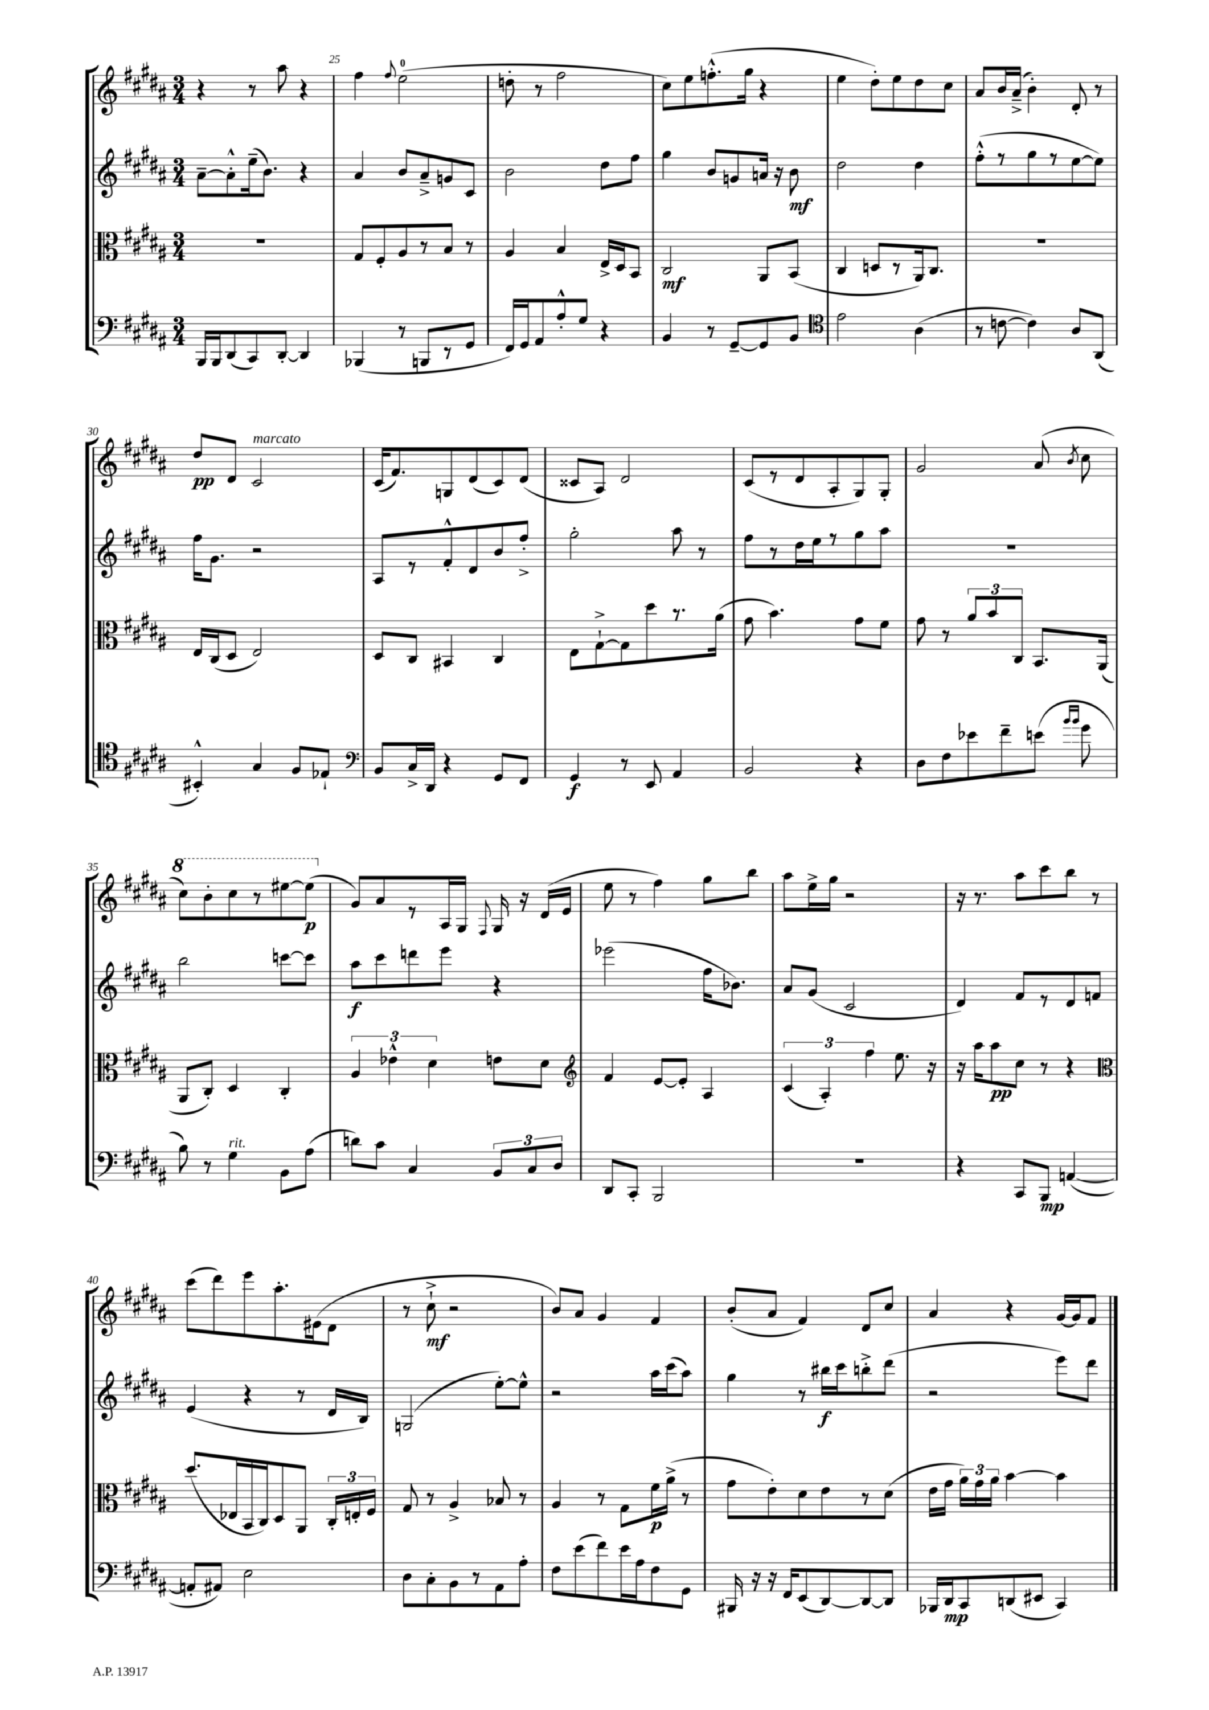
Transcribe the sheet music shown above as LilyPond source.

<<
\new StaffGroup <<
\new Staff = "s0" {
    \clef treble \key b \major \numericTimeSignature \time 3/4
    \autoBeamOff r4 r8 ais''8 r4 |
    fis''4 \appoggiatura { fis''8 } e''2-0( |
    d''8-. r8 fis''2 |
    cis''8[) e''8 f''8.-.-^( gis''16] r4 |
    e''4 dis''8[-.) e''8 dis''8 cis''8] |
    ais'8[ b'16 ais'16]--->( b'4-.) dis'8-. r8 |
    dis''8[\pp dis'8] cis'2^\markup { \italic "marcato" } |
    cis'16[( fis'8.) g8 dis'8( cis'8) dis'8]( |
    cisis'8[ ais8]) dis'2 |
    cis'8[( r8 dis'8 ais8-. gis8) gis8]-. |
    gis'2 ais'8( \acciaccatura { b'8 } cis''8 |
    \ottava #1 cis'''8[) b''8-. cis'''8 r8 eis'''8~ eis'''8]\p( \ottava #0 |
    gis'8[) ais'8 r8 ais16 gis16] \appoggiatura { fis8 } gis16 r16 dis'16[( e'16] |
    e''8 r8 fis''4) gis''8[ b''8] |
    ais''8[ e''16-> gis''16] r2 |
    r16 r8. ais''8[ cis'''8 b''8] r8 |
    cis'''8[( dis'''8) e'''8 ais''8.-. eis'16( dis'8] |
    r8 cis''8-!->\mf r2 |
    b'8[) ais'8] gis'4 fis'4 |
    b'8[-.( ais'8] fis'4) dis'8[ cis''8] |
    ais'4 r4 gis'16[~ gis'16 fis'8] \bar "|." |
}
\new Staff = "s1" {
    \clef treble \key b \major \numericTimeSignature \time 3/4
    \autoBeamOff ais'8[~-- ais'8-.-^ e''16--( b'8.]) r4 |
    ais'4 b'8[ ais'8---> g'8 cis'8] |
    b'2 dis''8[ fis''8] |
    gis''4 b'8[ g'8 a'16] r16 b'8\mf |
    dis''2 dis''4 |
    fis''8[-.-^( r8 gis''8 r8 e''8~ e''8]) |
    fis''16[ gis'8.] r2 |
    ais8[ r8 fis'8-.-^ dis'8 b'8 fis''8]-.-> |
    gis''2-. ais''8 r8 |
    fis''8[ r8 dis''16 e''16 r8 gis''8 ais''8] |
    R2. |
    b''2 c'''8[~ c'''8] |
    ais''8[\f cis'''8 d'''8 e'''8] r4 |
    ees'''2( fis''16[ bes'8.]) |
    ais'8[ gis'8]( cis'2 |
    dis'4) fis'8[ r8 dis'8 f'8] |
    e'4( r4 r8 dis'16[ b16]) |
    g2( e''8[~-.) e''8]-^ |
    r2 ais''16[ cis'''16( ais''8]) |
    gis''4 r8 bis''16[\f cis'''16 b''8-.-> dis'''8]( |
    r2 e'''8[) dis'''8] \bar "|." |
}
\new Staff = "s2" {
    \clef alto \key b \major \numericTimeSignature \time 3/4
    \autoBeamOff R2. |
    gis8[ fis8-. ais8 r8 b8] r8 |
    ais4 b4 e16[-> dis16 b,8] |
    cis2\mf ais,8[ b,8]( |
    cis4 d8[ r8 ais,16) cis8.] |
    R2. |
    e16[ cis16( dis8] e2) |
    dis8[ cis8] bis,4 cis4 |
    e8[ gis8~-!-> gis8 dis''8 r8. ais'16]( |
    gis'8 b'4.) gis'8[ fis'8] |
    gis'8 r8 \tuplet 3/2 { ais'8[ b'8 cis8] } b,8.[ ais,16]( |
    ais,8[ cis8]-.) dis4 cis4-. |
    \tuplet 3/2 { ais4 ees'4-^ dis'4 } e'8[ dis'8] |
    \clef treble fis'4 e'8[~ e'8]-. ais4 |
    \tuplet 3/2 { cis'4( ais4-.) fis''4 } e''8. r16 |
    r16 ais''16[ ais''8\pp cis''8] r8 r4 |
    \clef alto dis''8.[( ees16 b,16 cis16) dis8 ais,8] \tuplet 3/2 { cis16[-. e16-. fis16] } |
    gis8 r8 ais4-> bes8 r8 |
    ais4 r8 gis8[ fis'16\p ais'16]->( r8 |
    gis'8[ e'8-.) dis'8 e'8 r8 dis'8]( |
    e'16[ gis'16] \tuplet 3/2 { ais'16[) gis'16 ais'16] } b'4~ b'4 \bar "|." |
}
\new Staff = "s3" {
    \clef bass \key b \major \numericTimeSignature \time 3/4
    \autoBeamOff b,,16[ b,,16 dis,8( cis,8) dis,8]~-. dis,4 |
    bes,,4( r8 b,,8[ r8 gis,8] |
    fis,16[) gis,16 ais,8 ais8-.-^ gis8] r4 |
    b,4 r8 gis,8[~-- gis,8 b,8] |
    \clef tenor e'2 ais4( |
    r8 c'8~ c'4) ais8[ ais,8]( |
    bis,4-.-^) gis4 fis8[ ees8]-! |
    \clef bass b,8[ cis16-> dis,16] r4 gis,8[ fis,8] |
    gis,4\f r8 e,8 ais,4 |
    b,2 r4 |
    dis8[ fis8 ees'8 fis'8-- e'8]( \grace { b'16[ b'16] } gis'8 |
    b8) r8 gis4^\markup { \italic "rit." } b,8[ ais8]( |
    d'8[) cis'8] cis4 \tuplet 3/2 { b,8[ cis8 dis8] } |
    dis,8[ cis,8]-. b,,2 |
    R2. |
    r4 cis,8[ b,,8]\mp a,4~( |
    a,8[-. ais,8]) e2 |
    dis8[ cis8-. b,8 r8 ais,8 ais8]-. |
    fis8[ e'8( fis'8) e'16 ais16 fis8 gis,8] |
    bis,,16 r16 r16 fis,16[ e,8( dis,8~) dis,8~ dis,8] |
    bes,,16[ dis,16\mp cis,8 d,8( eis,8] cis,4) \bar "|." |
}
>>
>>
\layout { \context { \Score currentBarNumber = #24 \override BarNumber.break-visibility = ##(#f #t #t) barNumberVisibility = #(every-nth-bar-number-visible 5) } }
